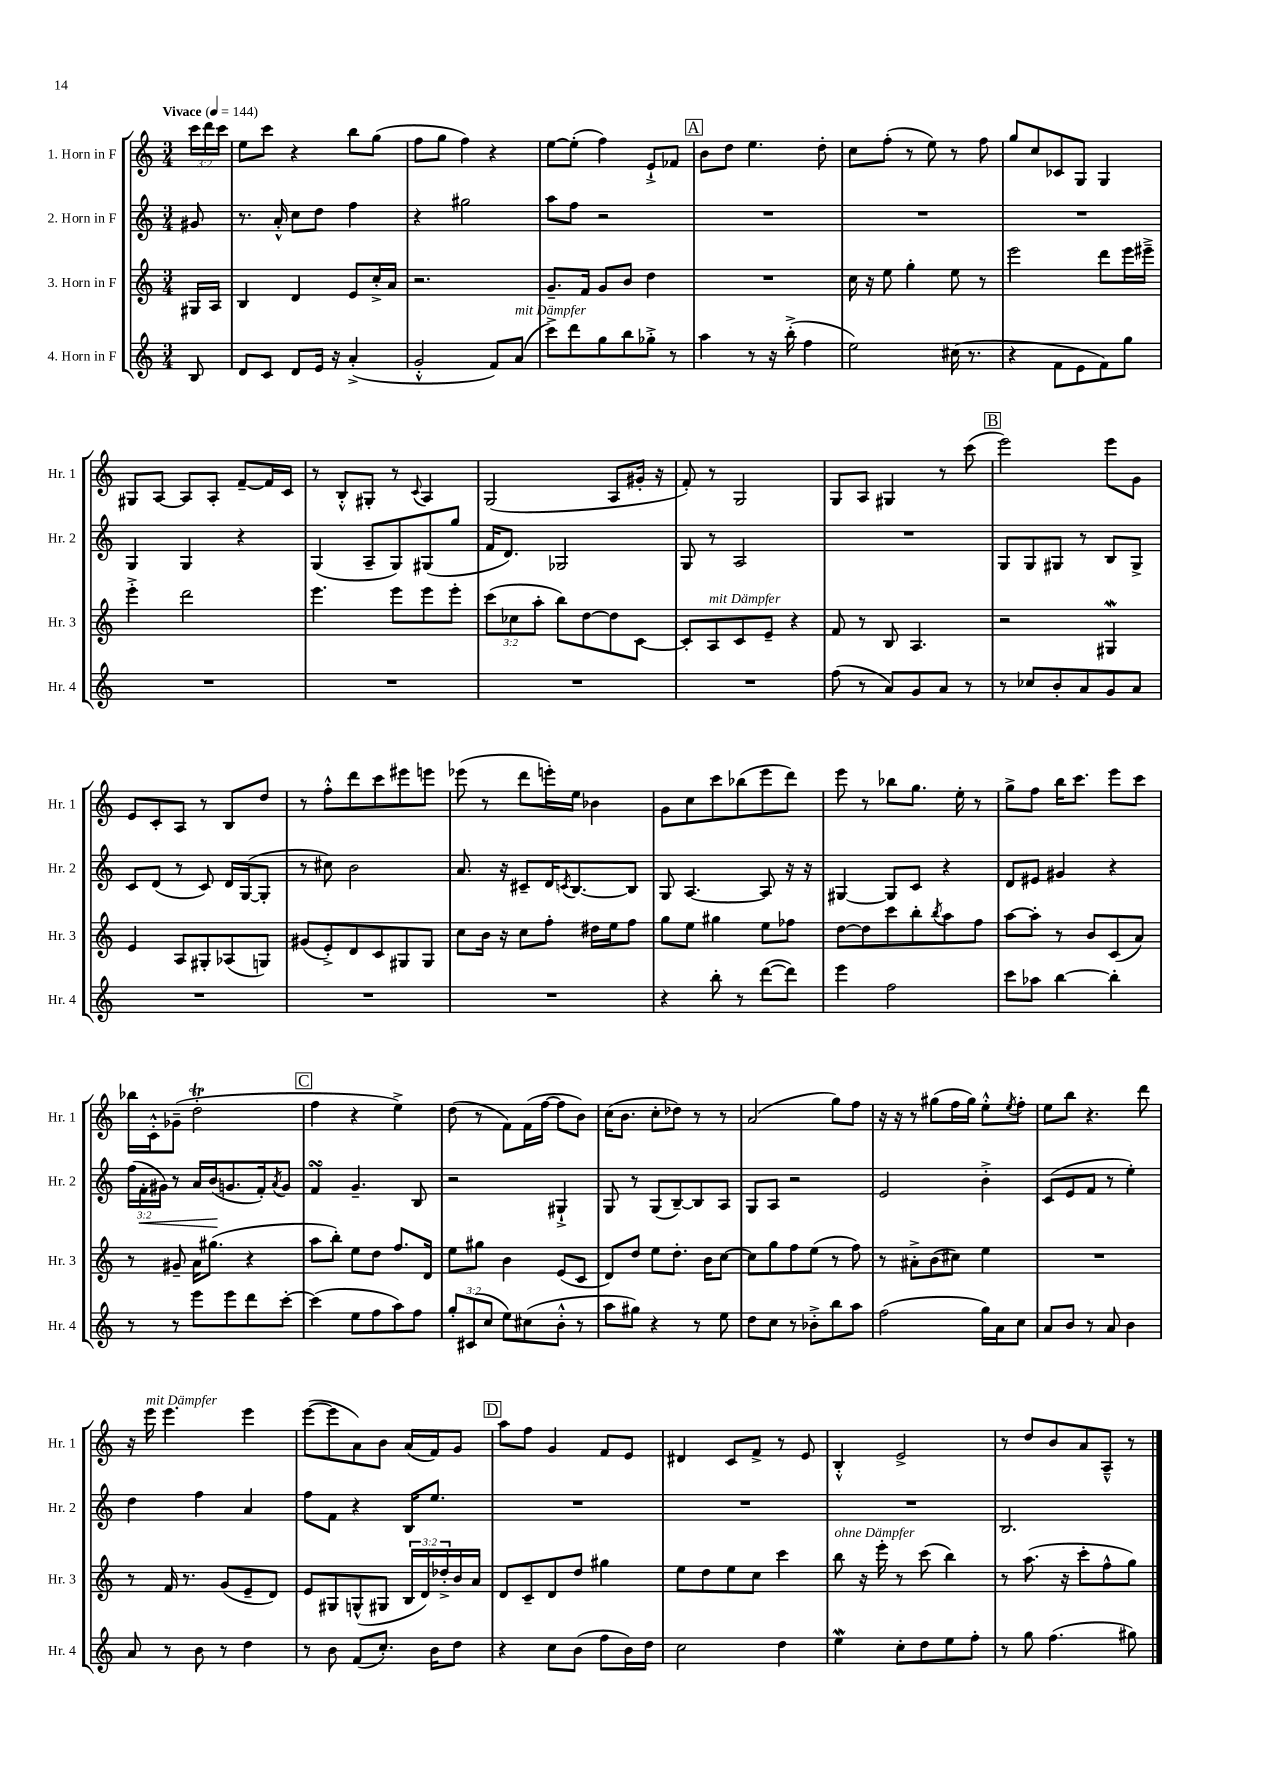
<<
\new StaffGroup <<
\new Staff = "s0" \with { instrumentName = "1. Horn in F" shortInstrumentName = "Hr. 1" } {
    \clef treble \key c \major \numericTimeSignature \time 3/4 \override Staff.TupletNumber.text = #tuplet-number::calc-fraction-text \partial 8 \tempo "Vivace" 4 = 144
    \tuplet 3/2 { c'''16 d'''16 c'''16 } |
    e''8 c'''8 r4 b''8 g''8( |
    f''8 g''8 f''4) r4 |
    e''8~ e''8-.( f''4) e'8-!-> fes'8 |
    \mark \markup { \box "A" } b'8 d''8 e''4. d''8-. |
    c''8 f''8-.( r8 e''8) r8 f''8 |
    g''8 c''8 ces'8 g8 g4 |
    gis8 a8~ a8 a8-. f'8~-- f'16 c'16 |
    r8 b8-.-^ gis8-. r8 \appoggiatura { c'8 } a4 |
    g2( a8 gis'16-. r16 |
    f'8-.) r8 g2 |
    g8 a8 gis4 r8 c'''8( |
    \mark \markup { \box "B" } e'''2) e'''8 g'8 |
    e'8 c'8-. a8 r8 b8 d''8 |
    r8 f''8-.-^ d'''8 c'''8 eis'''8 e'''8 |
    ees'''8( r8 d'''8 e'''16-.) e''16 bes'4 |
    g'8 c''8 c'''8 bes''8( e'''8 d'''8) |
    e'''8 r8 bes''8 g''8. e''16-. r8 |
    g''8-> f''8 b''16 c'''8. e'''8 c'''8 |
    bes''16 c'16-.-^ ges'8--( d''2-.\trill |
    \mark \markup { \box "C" } f''4 r4 e''4->) |
    d''8( r8 f'8) f'16( f''16~ f''8 b'8) |
    c''16( b'8. c''8-. des''8) r8 r8 |
    a'2( g''8) f''8 |
    r16 r16 r8 gis''8( f''16 gis''16) e''8-.-^ \acciaccatura { e''8 } f''8-. |
    e''8 b''8 r4. d'''8 |
    r16 e'''16^\markup { \italic "mit Dämpfer" } e'''4. e'''4 |
    e'''8~( e'''8 a'8) b'8 a'16( f'16) g'8 |
    \mark \markup { \box "D" } a''8 f''8 g'4 f'8 e'8 |
    dis'4 c'8 f'8-> r8 e'8 |
    b4-.-^ e'2-> |
    r8 d''8 b'8 a'8 a8---^ r8 \bar "|." |
}
\new Staff = "s1" \with { instrumentName = "2. Horn in F" shortInstrumentName = "Hr. 2" } {
    \clef treble \key c \major \numericTimeSignature \time 3/4 \override Staff.TupletNumber.text = #tuplet-number::calc-fraction-text \partial 8
    gis'8 |
    r8. a'16-.-^ c''8 d''8 f''4 |
    r4 gis''2 |
    a''8 f''8 r2 |
    \mark \markup { \box "A" } R2. |
    R2. |
    R2. |
    g4 g4 r4 |
    g4( a8-- g8) gis8( g''8 |
    f'16 d'8.) ges2 |
    g8 r8 a2 |
    R2. |
    \mark \markup { \box "B" } g8 g8 gis8 r8 b8 gis8-> |
    c'8 d'8( r8 c'8) d'16 g16~( g8-. |
    r8 cis''8) b'2 |
    a'8. r16 cis'8-- d'16 \acciaccatura { c'8 } b8.~ b8 |
    g8 a4.~ a8 r16 r16 |
    gis4~ gis8 c'8 r4 |
    d'8 eis'8 gis'4 r4 |
    \tuplet 3/2 { f''16( f'16-.\< gis'16) } r8 a'16 b'16\!( g'8. f'16-.) \acciaccatura { a'8 } g'8 |
    \mark \markup { \box "C" } f'4\turn g'4.-- b8 |
    r2 gis4-!-> |
    g8 r8 g8( b8~--) b8 a8 |
    g8 a8 r2 |
    e'2 b'4-.-> |
    c'8( e'8 f'8 r8 e''4-.) |
    d''4 f''4 a'4 |
    f''8 f'8 r4 b16 e''8. |
    \mark \markup { \box "D" } R2. |
    R2. |
    R2. |
    b2. \bar "|." |
}
\new Staff = "s2" \with { instrumentName = "3. Horn in F" shortInstrumentName = "Hr. 3" } {
    \clef treble \key c \major \numericTimeSignature \time 3/4 \override Staff.TupletNumber.text = #tuplet-number::calc-fraction-text \partial 8
    gis16 a16 |
    b4 d'4 e'8 c''16-.-> a'16 |
    r2. |
    g'8.-- f'16 g'8 b'8 d''4 |
    \mark \markup { \box "A" } R2. |
    c''16 r16 e''8 g''4-. e''8 r8 |
    e'''2 d'''8 e'''16 eis'''16---> |
    e'''4-.-> d'''2 |
    e'''4. e'''8 e'''8 e'''8-. |
    \tuplet 3/2 { c'''8( ces''8 a''8-. } b''8) d''8~ d''8 c'8~ |
    c'8-. a8^\markup { \italic "mit Dämpfer" } c'8 e'8-- r4 |
    f'8 r8 b8 a4. |
    \mark \markup { \box "B" } r2 gis4\mordent |
    e'4 a8 gis8-. aes8( g8) |
    gis'8( e'8-.->) d'8 c'8 gis8 gis8 |
    c''8 b'16 r16 c''8 f''8-. dis''16 e''16 f''8 |
    g''8 e''8 gis''4 e''8 fes''8 |
    d''8~ d''8 c'''8 b''8-. \acciaccatura { b''8 } a''8 f''8 |
    a''8~ a''8-. r8 b'8 c'8( a'8) |
    r8 gis'8-- a'16 gis''8.( r4 |
    \mark \markup { \box "C" } a''8 b''8-.) e''8 d''8 f''8. d'16 |
    e''8 gis''8 b'4 e'8( c'8 |
    d'8) d''8 e''8 d''8.-. b'16 c''8~ |
    c''8 g''8 f''8 e''8( r8 f''8) |
    r8 ais'8-.-> b'8( cis''8) e''4 |
    R2. |
    r8 f'16 r8. g'8( e'8-- d'8) |
    e'8 gis8 g8-^( gis8 \tuplet 3/2 { b16 d'16) des''16-.-> } b'16 a'16 |
    \mark \markup { \box "D" } d'8 c'8-- d'8 d''8 gis''4 |
    e''8 d''8 e''8 c''8 c'''4 |
    b''8^\markup { \italic "ohne Dämpfer" } r16 e'''16-. r8 c'''8( b''4) |
    r8 a''8.( r16 c'''8-. f''8-^ g''8) \bar "|." |
}
\new Staff = "s3" \with { instrumentName = "4. Horn in F" shortInstrumentName = "Hr. 4" } {
    \clef treble \key c \major \numericTimeSignature \time 3/4 \override Staff.TupletNumber.text = #tuplet-number::calc-fraction-text \partial 8
    b8 |
    d'8 c'8 d'8 e'16 r16 a'4-.->( |
    g'2-.-^ f'8) a'8^\markup { \italic "mit Dämpfer" }( |
    c'''8->) d'''8 g''8 b''8 ges''8-.-> r8 |
    \mark \markup { \box "A" } a''4 r8 r16 b''16-.->( f''4 |
    e''2) cis''16( r8. |
    r4 f'8 e'8 f'8) g''8 |
    R2. |
    R2. |
    R2. |
    R2. |
    f''8( r8 a'8) g'8 a'8 r8 |
    \mark \markup { \box "B" } r8 ces''8 b'8-. a'8 g'8 a'8 |
    R2. |
    R2. |
    R2. |
    r4 b''8-. r8 d'''8~( d'''8) |
    e'''4 f''2 |
    c'''8 aes''8 b''4~ b''4-. |
    r8 r8 e'''8 e'''8 d'''8 c'''8~-. |
    \mark \markup { \box "C" } c'''4( e''8 f''8 a''8) f''8 |
    \tuplet 3/2 { g''8-. cis'8( c''8 } e''8) cis''8( b'8-.-^ r8 |
    a''8 gis''8) r4 r8 e''8 |
    d''8 c''8 r8 bes'8-.-> b''8 a''8 |
    f''2( g''16) a'16 c''8 |
    a'8 b'8 r8 a'8 b'4 |
    a'8 r8 b'8 r8 d''4 |
    r8 b'8 f'8( c''8.-.) b'16 d''8 |
    \mark \markup { \box "D" } r4 c''8 b'8( f''8 b'16) d''16 |
    c''2 d''4 |
    e''4\mordent c''8-. d''8 e''8 f''8-. |
    r8 g''8 f''4.( gis''8) \bar "|." |
}
>>
>>
\layout { \context { \Score \remove "Bar_number_engraver" } }
